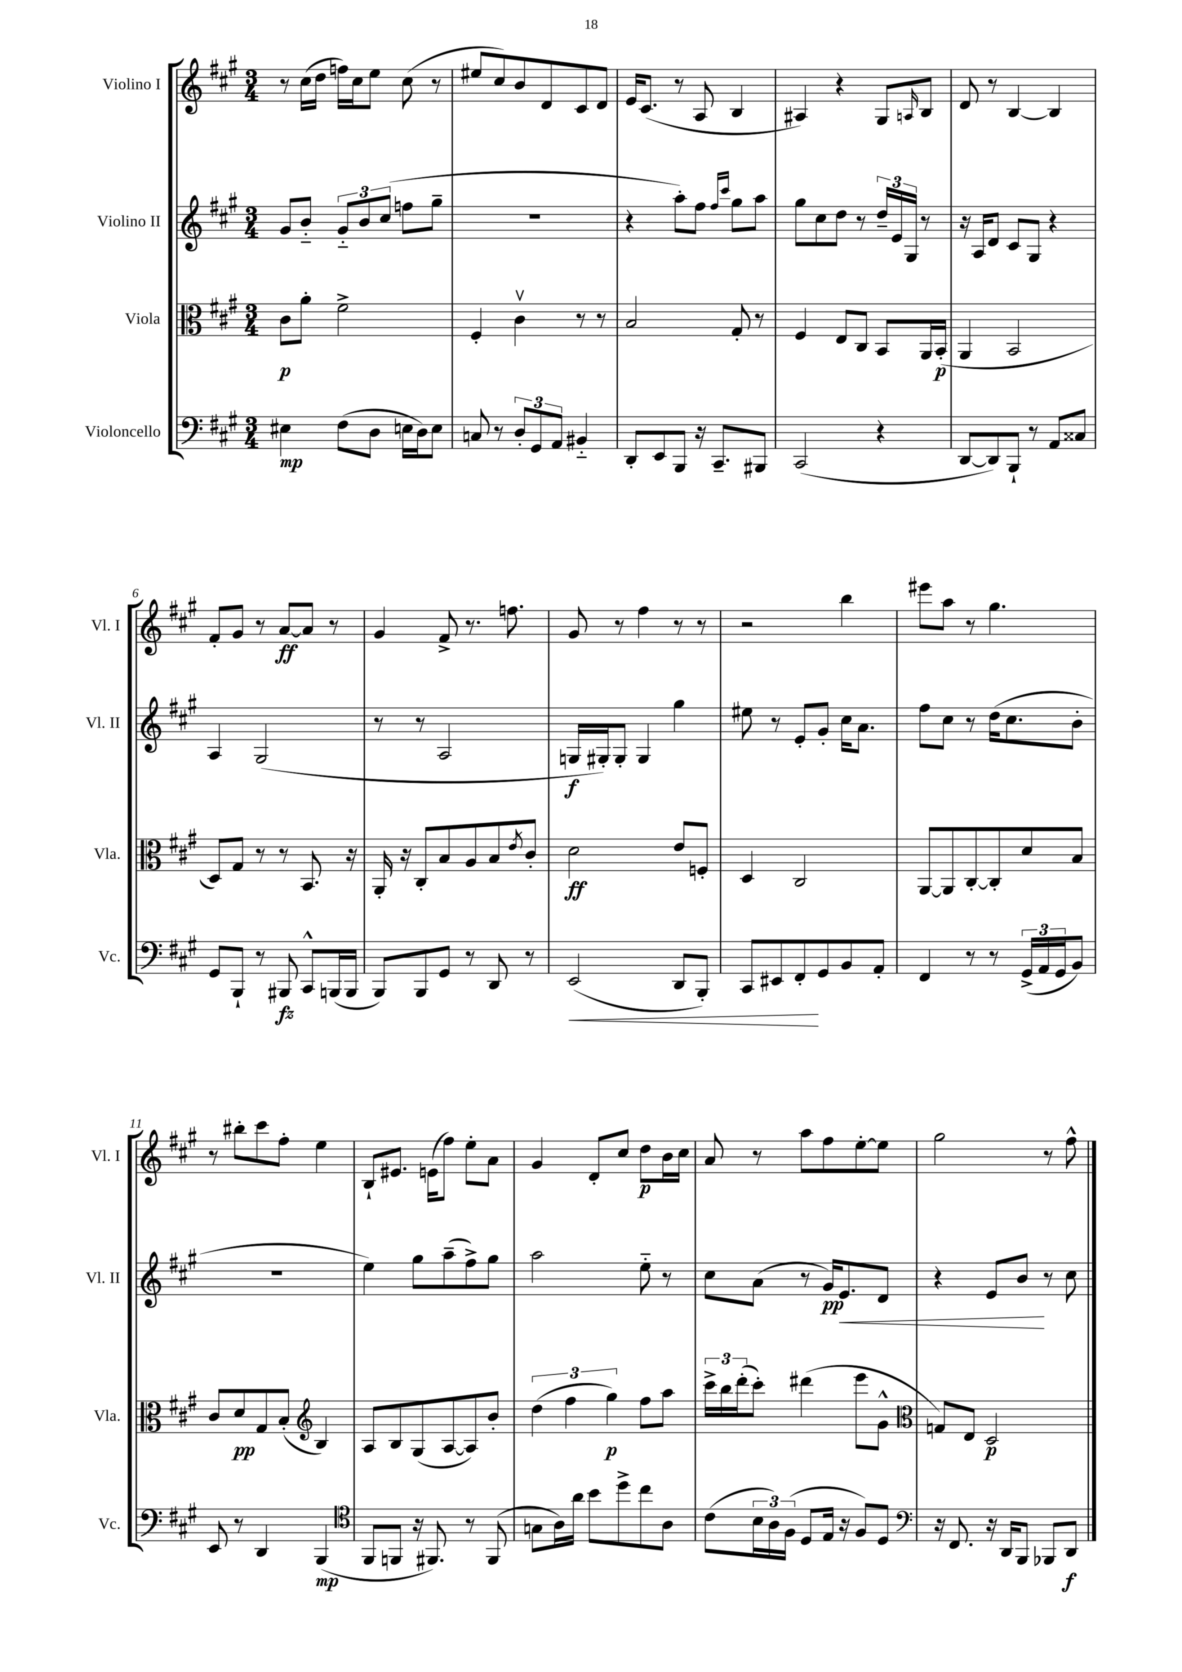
<<
\new StaffGroup <<
\new Staff = "s0" \with { instrumentName = "Violino I" shortInstrumentName = "Vl. I" } {
    \clef treble \key a \major \numericTimeSignature \time 3/4
    r8 cis''16( d''16 f''16) cis''16 e''8 cis''8( r8 |
    eis''8 cis''8) b'8 d'8 cis'8 d'8 |
    e'16 cis'8.( r8 a8 b4 |
    ais4) r4 gis8 \grace { a16 } b8 |
    d'8 r8 b4~ b4 |
    fis'8-. gis'8 r8 a'8~\ff a'8 r8 |
    gis'4 fis'8-> r8. f''8. |
    gis'8 r8 fis''4 r8 r8 |
    r2 b''4 |
    eis'''8 a''8 r8 gis''4. |
    r8 bis''8-. cis'''8 fis''8-. e''4 |
    b8-! eis'8. e'16( fis''8) e''8-. a'8 |
    gis'4 d'8-. cis''8 d''8\p b'16 cis''16 |
    a'8 r8 a''8 fis''8 e''8~-. e''8 |
    gis''2 r8 fis''8-^ \bar "|." |
}
\new Staff = "s1" \with { instrumentName = "Violino II" shortInstrumentName = "Vl. II" } {
    \clef treble \key a \major \numericTimeSignature \time 3/4
    gis'8 b'8-_ \tuplet 3/2 { gis'8-_ b'8 cis''8( } f''8 gis''8-- |
    R2. |
    r4 a''8-.) fis''8 \grace { fis''16 cis'''16 } gis''8 a''8 |
    gis''8 cis''8 d''8 r8 \tuplet 3/2 { d''16-- e'16 gis16 } r8 |
    r16 a16 d'8 cis'8 gis8 r4 |
    a4 gis2( |
    r8 r8 a2 |
    g16\f gis16-.) gis8-. gis4 gis''4 |
    eis''8 r8 e'8-. gis'8-. cis''16 a'8. |
    fis''8 cis''8 r8 d''16( cis''8. b'8-. |
    R2. |
    e''4) gis''8 a''8--( fis''8->) gis''8 |
    a''2 e''8-_ r8 |
    cis''8 a'8( r8 gis'16\pp) e'8.\< d'8 |
    r4 e'8 b'8\! r8 cis''8 \bar "|." |
}
\new Staff = "s2" \with { instrumentName = "Viola" shortInstrumentName = "Vla." } {
    \clef alto \key a \major \numericTimeSignature \time 3/4
    cis'8\p a'8-. fis'2-> |
    fis4-. cis'4\upbow r8 r8 |
    b2 gis8-. r8 |
    fis4 e8 cis8 b,8 a,16 b,16-.\p( |
    a,4 b,2 |
    d8) gis8 r8 r8 b,8. r16 |
    a,16-. r16 cis8-. b8 a8 b8 \acciaccatura { e'8 } cis'8-. |
    d'2\ff e'8 f8-. |
    d4 cis2 |
    a,8~ a,8 cis8~-. cis8-. d'8 b8 |
    cis'8 d'8\pp gis8 b8-.( \clef treble b4) |
    a8 b8 gis8( a8~ a8) b'8-. |
    \tuplet 3/2 { d''4( fis''4 gis''4\p) } fis''8 a''8 |
    \tuplet 3/2 { cis'''16-> b''16 d'''16-.( } cis'''8-.) dis'''4( e'''8 gis'8-^ |
    \clef alto g8) e8 d2\p \bar "|." |
}
\new Staff = "s3" \with { instrumentName = "Violoncello" shortInstrumentName = "Vc." } {
    \clef bass \key a \major \numericTimeSignature \time 3/4
    eis4\mp fis8( d8 e16 d16) e8 |
    c8 r8 \tuplet 3/2 { d8-. gis,8 a,8 } bis,4-_ |
    d,8-. e,8 b,,8 r16 cis,8.-- bis,,8 |
    cis,2( r4 |
    d,8~ d,8) b,,8-! r8 a,8 cisis8 |
    gis,8 b,,8-! r8 bis,,8\fz cis,8-^ b,,16( b,,16 |
    b,,8) b,,8 gis,8 r8 d,8 r8 |
    e,2\<( d,8 b,,8-.) |
    cis,8 eis,8 fis,8-.\! gis,8 b,8 a,8-. |
    fis,4 r8 r8 \tuplet 3/2 { gis,16->( a,16 gis,16 } b,8) |
    e,8 r8 d,4 b,,4\mp( |
    \clef tenor fis,8 f,8 r16 fis,8.) r8 fis,8( |
    g8 a16) a'16 b'8 d''8-> cis''8 a8 |
    cis'8( \tuplet 3/2 { b16 a16) fis16( } d8 e16 r16 fis8) d8 |
    \clef bass r16 fis,8. r16 d,16 b,,8 bes,,8 d,8\f \bar "|." |
}
>>
>>
